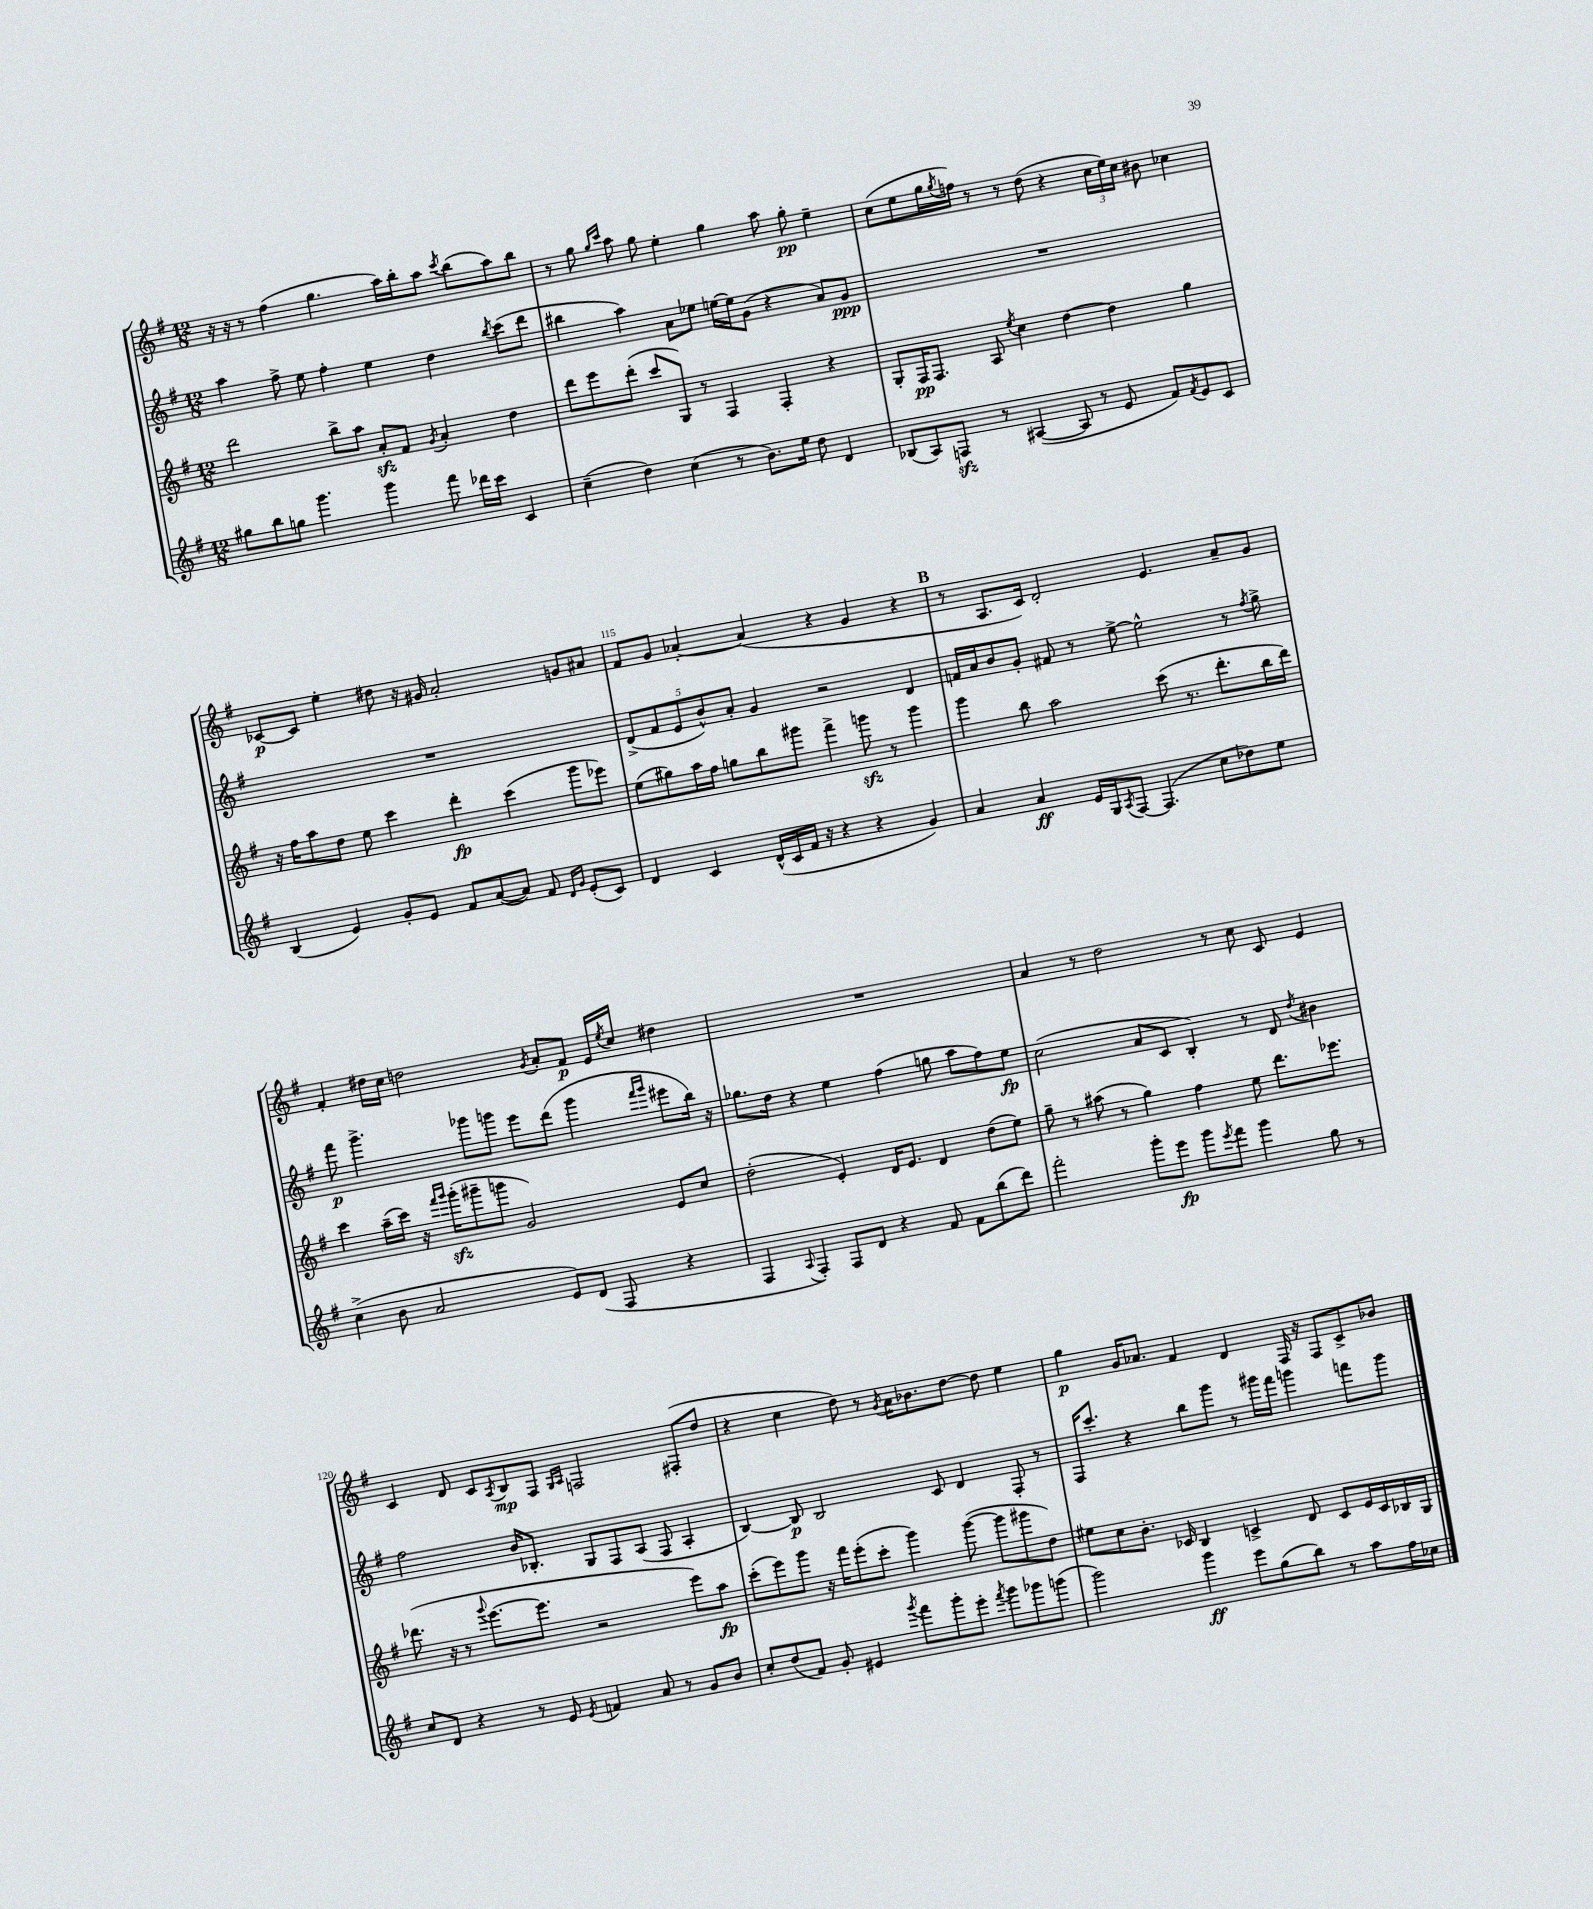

**kern	**kern	**kern	**kern
*staff4	*staff3	*staff2	*staff1
*clefG2	*clefG2	*clefG2	*clefG2
*k[f#]	*k[f#]	*k[f#]	*k[f#]
*M12/8	*M12/8	*M12/8	*M12/8
8gg#	2ddd	4aa	16r
.	.	.	16r
8bb	.	.	8r
8gg	.	8ff#^	(4ff#
4.ggg	.	8ee	.
.	8bb^	4ff#'	4.gg
.	8aa	.	.
4ggg	8a'	4ee	.
.	8f#	.	16aa)
.	.	.	16bb'
.	8qg	.	.
8fff#	4a'	4dd	8aa
.	.	.	8qccc
16ddd-	.	.	(8bb
16ccc	.	.	.
.	.	8qbb	.
4c	4dd	(8ccc	8aa)
.	.	8ddd	8bb
=	=	=	=
(4cc~	8ddd	4bb#	8r
.	8eee	.	8gg
.	.	.	16qqgg
.	.	.	16qqccc
4dd)	(8ddd'	4aa)	8aa
.	8ccc	.	8gg
(4cc	8G)	8a	4ee'
.	8r	8ee-	.
8r	4F#	[16ee	4gg
.	.	16ee]	.
8.b)	.	(8g	.
.	4F#'	4r	8aa
16ee	.	.	.
8dd	.	.	8gg'
4d	4r	8a)	4ee~
.	.	8g	.
=	=	=	=
(8B-	8G'	1.r	(8cc
8A)	16F#	.	8ee
.	8.F#	.	.
8F	.	.	16gg
.	.	.	8qgg
.	.	.	16ff)
8r	8A	.	8r
.	8qee	.	.
([4A#	4cc	.	8r
.	.	.	(8dd
8A#]	[4dd	.	4r
8r	.	.	.
8e	4dd]	.	24cc
.	.	.	24ee)
.	.	.	24cc
8f#)	.	.	8b#
8qf#	.	.	.
8e	4gg	.	4cc-
8c	.	.	.
=	=	=	=
(4B	16r	1.r	[8c-
.	16ff#	.	.
.	8aa	.	8c-]
4e)	8dd	.	4ee'
.	8ee	.	.
8g'	4ccc	.	8dd#
8e	.	.	16r
.	.	.	16g#
8f#	4ddd'	.	2a'
([8a	.	.	.
8a])	(4ccc	.	.
8f#	.	.	.
16qqd	.	.	.
16qqg	.	.	.
(8e'	8ggg	.	8g
8c)	8eee-)	.	8a#
=	=	=	=
4d	(8ee	(10d^	8f#
.	.	10f#	.
.	8gg#)	.	8g
.	.	10e	.
4c	16aa	.	[4a-'
.	.	10b^^)	.
.	16ff#	.	.
.	8gg	.	.
.	.	10a'	.
(16d^^	8bb	4g	(4a-]
16c	.	.	.
16f#	8ggg#	.	.
16r	.	.	.
4r	4fff#^	2r	4r
4r	8ggg	.	4g
.	8r	.	.
4g)	4ggg	4d	4r
=	=	=	=
4a	4ggg	16f	8r
.	.	16a	.
.	.	8b	8.A
4a	8bb	8g'	.
.	.	.	16c)
.	2aa	8f#	2d'
16e	.	8r	.
16G	.	.	.
8qA	.	.	.
[8F#	.	[8ee^	.
(4.F#]	.	2ee^^]	.
.	(8ccc	.	4.e
.	8.r	.	.
8cc	.	.	.
.	8.ddd'	.	.
8dd-)	.	8r	8a~
.	.	8qff#	.
8ee	16bb	8gg^	8g
.	16ddd)	.	.
=	=	=	=
(4cc^	4ccc	8fff#	4f#'
.	.	4.ggg^	.
8b	(16aa~	.	16dd#
.	16ccc)	.	16cc
2a	16r	.	2dd
.	16qqfff#	.	.
.	16qqggg	.	.
.	(16ggg'	.	.
.	8ggg#~	8ggg-	.
.	8ggg	8ggg	.
.	2g)	8eee	.
.	.	.	8qg
8e)	.	(8ddd	8a'
(8d	.	4ggg	8f#
8F#	.	.	16e
.	.	.	8qee
.	.	.	16cc
.	.	16qqfff#	.
.	.	16qqggg	.
4r	8e	8eee#	4dd#
.	8cc	16bb)	.
.	.	16r	.
=	=	=	=
4F#	(2dd'	8.gg-	1.r
.	.	16dd	.
8qqA	.	.	.
4F#')	.	4r	.
8F#	4e')	4ee	.
8d	.	.	.
4r	16d	(4ff#	.
.	8.e	.	.
8f#	4d	8gg	.
8f#	.	8aa	.
(8bb	(8dd	8ff#)	.
8ddd)	8ee)	8ee	.
=	=	=	=
2fff#'	8gg~	(2cc	4a
.	8r	.	.
.	(8aa#	.	8r
.	8r	.	2dd
8ggg'	4gg)	8a	.
8eee	.	8c	.
8ggg	4ff#	4B')	.
8qeee	.	.	.
8fff#	.	.	8r
4ggg	8ee	8r	8cc
.	8.ddd	8d	8c
.	.	8qdd	.
8gg	.	4b#	4e
.	8.eee-	.	.
8r	.	.	.
=	=	=	=
8cc	(8.ddd-	2ff#	4c
8d	.	.	.
.	16r	.	.
4r	8r	.	8d
.	8qqggg	.	.
.	[8.eee	.	8c
.	.	.	8qA
8r	.	16b	8B
.	8.eee]	8.B-'	.
8e	.	.	8F#
.	.	.	16qqG
8qe	.	.	16qqA
4f	2r	8G	2F
.	.	8F#	.
8a	.	(8A	.
8r	.	8F#	.
8g	8eee)	4A'	(8F#'
8b	8aa	.	8dd
=	=	=	=
8cc'	(8ccc'	[4B)	4r
(8dd	8eee)	.	.
8f#)	8ggg	8B]	4cc
8g'	16r	2B	.
.	16fff#	.	.
4e#	(8eee'	.	8dd)
.	8ccc'	.	8r
8qggg	.	.	8qg
8fff#	4ggg)	.	16a
.	.	.	8.b-
8ggg'	.	8c	.
8eee'	([8ggg	4d	[8dd
8qfff#	.	.	.
8ggg	8ggg]	.	8dd]
8ggg-	8ggg#	8F#'	4ee
(8ggg	8dd)	8r	.
=	=	=	=
2ggg)	8ee#	16F#	4gg
.	.	8.ccc'	.
.	8cc	.	.
.	8.b'	4r	16g
.	.	.	8.a-
.	16c-	.	.
4ggg	4B	8bb	4f#
.	.	8ggg	.
8eee	4c^	8r	4d
(8gg	.	16ggg#	.
.	.	16fff#	.
8bb)	8d	4ggg	16F#
.	.	.	16r
8r	8c	.	8F#
8aa	16e	8fff	8c^
.	16c	.	.
16ff#	16B-	8ggg	8b-
16cc-	16G	.	.
==	==	==	==
*-	*-	*-	*-
